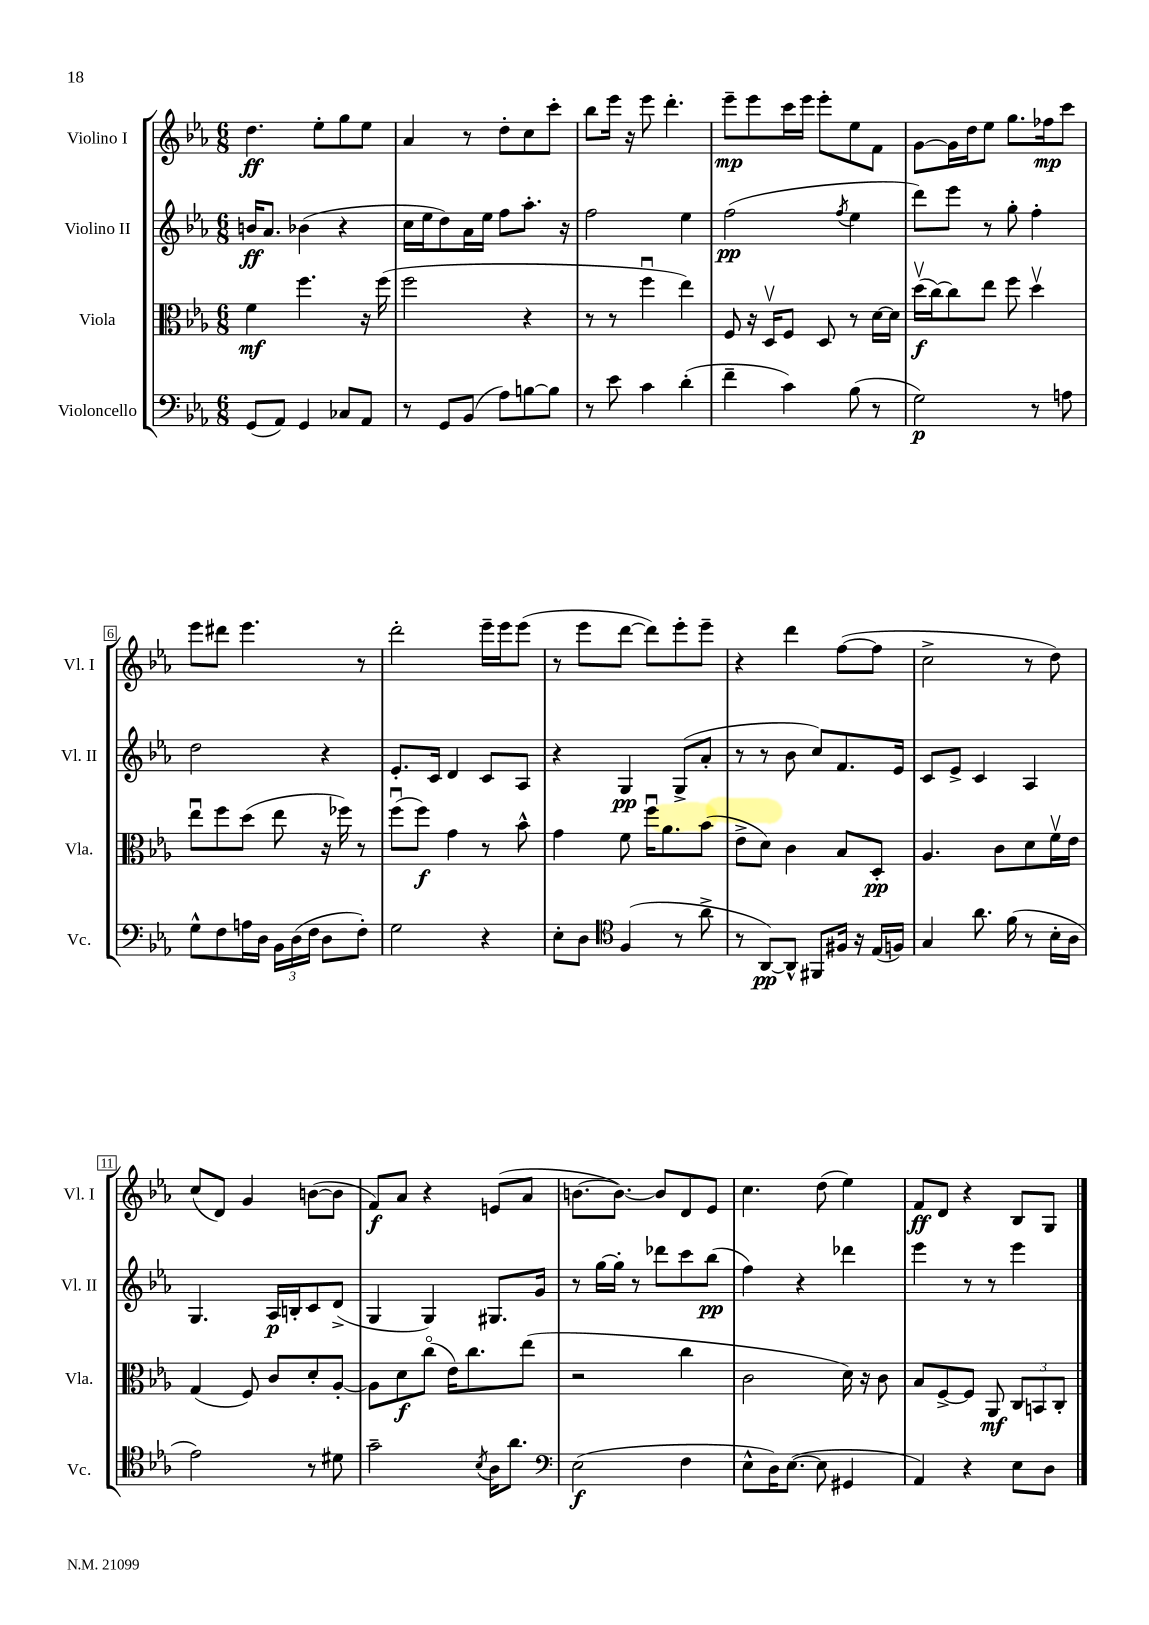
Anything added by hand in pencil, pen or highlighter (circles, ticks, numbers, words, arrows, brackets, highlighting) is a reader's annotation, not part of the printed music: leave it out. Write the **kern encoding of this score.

**kern	**dynam	**kern	**dynam	**kern	**dynam	**kern	**dynam
*part4	*part4	*part3	*part3	*part2	*part2	*part1	*part1
*staff4	*staff4	*staff3	*staff3	*staff2	*staff2	*staff1	*staff1
*I"Violoncello	*	*I"Viola	*	*I"Violino II	*	*I"Violino I	*
*I'Vc.	*	*I'Vla.	*	*I'Vl. II	*	*I'Vl. I	*
*clefF4	*	*clefC3	*	*clefG2	*	*clefG2	*
*k[b-e-a-]	*	*k[b-e-a-]	*	*k[b-e-a-]	*	*k[b-e-a-]	*
*M6/8	*	*M6/8	*	*M6/8	*	*M6/8	*
=1	=1	=1	=1	=1	=1	=1	=1
(8GG/L	.	4f\	mf	16bn/KL	ff	4.dd\	ff
.	.	.	.	8.a-/J	.	.	.
8AA-/J)	.	.	.	.	.	.	.
4GG/	.	4.ff\	.	(4b-X\	.	.	.
.	.	.	.	.	.	8ee-'\L	.
8C-X/L	.	.	.	4r	.	8gg\	.
8AA-/J	.	16r	.	.	.	8ee-\J	.
.	.	(16ff\	.	.	.	.	.
=2	=2	=2	=2	=2	=2	=2	=2
8r	.	2ff\	.	16cc\LL	.	4a-/	.
.	.	.	.	16ee-\J	.	.	.
8GG/L	.	.	.	8dd\)	.	.	.
(8BB-/J	.	.	.	16a-\L	.	8r	.
.	.	.	.	16ee-\JJ	.	.	.
8A-\L)	.	.	.	8ff\L	.	8dd'\L	.
[8Bn\	.	4r	.	8.aa-'\J	.	8cc\	.
8B\J]	.	.	.	.	.	8ccc'\J	.
.	.	.	.	16r	.	.	.
=3	=3	=3	=3	=3	=3	=3	=3
8r	.	8r	.	2ff\	.	8bb-\L	.
8e-\	.	8r	.	.	.	16eee-\Jk	.
.	.	.	.	.	.	16r	.
4c\	.	4ffu\	.	.	.	8eee-\	.
.	.	.	.	.	.	4.ddd'\	.
(4d'\	.	4ee-\)	.	4ee-\	.	.	.
=4	=4	=4	=4	=4	=4	=4	=4
4f~\	.	8F/	.	(2ff\	pp	8eee-~\L	mp
.	.	16r	.	.	.	8eee-\	.
.	.	16Dv/KL	.	.	.	.	.
4c\)	.	8F/J	.	.	.	16ccc\L	.
.	.	.	.	.	.	16eee-\JJ	.
.	.	8D/	.	.	.	8eee-'\L	.
.	.	.	.	8qff/	.	.	.
(8B-\	.	8r	.	4ee-\	.	8ee-\	.
8r	.	[16d\LL	.	.	.	8f\J	.
.	.	16d\JJ]	.	.	.	.	.
=5	=5	=5	=5	=5	=5	=5	=5
2G\)	p	(16ddv\LL	f	8ddd\L)	.	[8g\L	.
.	.	[16cc\J)	.	.	.	.	.
.	.	8cc\]	.	8eee-\J	.	16g\L]	.
.	.	.	.	.	.	16dd\J	.
.	.	8ee-\J	.	8r	.	8ee-\J	.
.	.	8ff\	.	8gg'\	.	8.gg\L	.
8r	.	4ddv\	.	4ff'\	.	.	.
.	.	.	.	.	.	16ff-X\k	mp
8An\	.	.	.	.	.	8ccc\J	.
!!LO:LB:g=z
=6	=6	=6	=6	=6	=6	=6	=6
8G^^\L	.	8ee-u\L	.	2dd\	.	8eee-\L	.
8F\	.	8ff\	.	.	.	8ddd#X\J	.
16An\L	.	(8dd\J	.	.	.	4.eee-\	.
16D\JJ	.	.	.	.	.	.	.
24BB-\LL	.	8ee-\	.	.	.	.	.
(24D\	.	.	.	.	.	.	.
24F\JJ	.	.	.	.	.	.	.
8D\L	.	16r	.	4r	.	.	.
.	.	16ff-X\)	.	.	.	.	.
8F'\J)	.	8r	.	.	.	8r	.
=7	=7	=7	=7	=7	=7	=7	=7
2G\	.	(8ffu\L	.	8.e-'/L	.	2ddd'\	.
.	.	8ff\J)	f	.	.	.	.
.	.	.	.	16c/Jk	.	.	.
.	.	4g\	.	4d/	.	.	.
4r	.	8r	.	8c/L	.	16eee-~\LL	.
.	.	.	.	.	.	16eee-\J	.
.	.	8b-^^\	.	8A-/J	.	(8eee-\J	.
=8	=8	=8	=8	=8	=8	=8	=8
8E-'\L	.	4g\	.	4r	.	8r	.
8D\J	.	.	.	.	.	8eee-\L	.
*clefC4	*	*	*	*	*	*	*
(4F/	.	8f\	.	4G/	pp	[8ddd\J	.
.	.	16ffu\KL	.	.	.	8ddd\L])	.
.	.	8.a-\	.	.	.	.	.
8r	.	.	.	(8G^/L	.	8eee-'\	.
8a-^\	.	(8b-\J	.	8a-'/J	.	8eee-~\J	.
=9	=9	=9	=9	=9	=9	=9	=9
8r	.	8e-^\L	.	8r	.	4r	.
[8AA-/L)	pp	8d\J)	.	8r	.	.	.
8AA-^^/J]	.	4c\	.	8b-\	.	4ddd\	.
8FF#X/L	.	.	.	8cc/L)	.	.	.
16F#X/Jk	.	8B-/L	.	8.f/	.	([8ff\L	.
16r	.	.	.	.	.	.	.
(16E-/LL	.	8D'/J	pp	.	.	8ff\J]	.
16Fn/JJ)	.	.	.	16e-/Jk	.	.	.
=10	=10	=10	=10	=10	=10	=10	=10
4G/	.	4.A-/	.	8c/L	.	2cc^\	.
.	.	.	.	8e-^/J	.	.	.
8.a-\	.	.	.	4c/	.	.	.
.	.	8c\L	.	.	.	.	.
(16f\	.	.	.	.	.	.	.
8r	.	8d\	.	4A-/	.	8r	.
16B-'\LL	.	16fv\L	.	.	.	8dd\)	.
16A-\JJ	.	16e-\JJ	.	.	.	.	.
!!LO:LB:g=z
=11	=11	=11	=11	=11	=11	=11	=11
2e-\)	.	(4G/	.	4.G/	.	(8cc/L	.
.	.	.	.	.	.	8d/J)	.
.	.	8F/)	.	.	.	4g/	.
.	.	8c/L	.	16A-/LL	p	.	.
.	.	.	.	16Bn'/J	.	.	.
8r	.	8d'/	.	8c/	.	([8bn\L	.
8d#X\	.	[8A-'/J	.	(8d^/J	.	8b\J]	.
=12	=12	=12	=12	=12	=12	=12	=12
2g~\	.	8A-\L]	.	4G/	.	8f/L)	f
.	.	8d\	f	.	.	8a-/J	.
.	.	(8cc\J	.	4G/)	.	4r	.
.	.	16e-\KL)	.	.	.	.	.
.	.	8.cc\	.	.	.	.	.
8qB-/	.	.	.	.	.	.	.
16A-\KL	.	.	.	8.G#X/L	.	(8en/L	.
8.a-\J	.	.	.	.	.	.	.
.	.	(8ee-\J	.	.	.	8a-/J	.
.	.	.	.	16g/Jk	.	.	.
=13	=13	=13	=13	=13	=13	=13	=13
*clefF4	*	*	*	*	*	*	*
(2E-\	f	2r	.	8r	.	[8.bn\L	.
.	.	.	.	[16gg\LL	.	.	.
.	.	.	.	16gg'\JJ]	.	8.b\J_)	.
.	.	.	.	8r	.	.	.
.	.	.	.	8ddd-X\L	.	8b/L]	.
4F\	.	4cc\	.	8ccc\	.	8d/	.
.	.	.	.	(8bb-\J	pp	8e-/J	.
=14	=14	=14	=14	=14	=14	=14	=14
8E-^^\L	.	2c\	.	4ff\)	.	4.cc\	.
16D\K)	.	.	.	.	.	.	.
([8.E-\J	.	.	.	.	.	.	.
.	.	.	.	4r	.	.	.
8E-\]	.	.	.	.	.	(8dd\	.
4GG#X/	.	16d\)	.	4ddd-X\	.	4ee-\)	.
.	.	16r	.	.	.	.	.
.	.	8c\	.	.	.	.	.
=15	=15	=15	=15	=15	=15	=15	=15
4AA-/)	.	8B-/L	.	4eee-\	.	8f/L	ff
.	.	[8F^/	.	.	.	8d/J	.
4r	.	8F/J]	.	8r	.	4r	.
.	.	8AA-/	mf	8r	.	.	.
8E-\L	.	12C/L	.	4eee-\	.	8B-/L	.
.	.	12BBn/	.	.	.	.	.
8D\J	.	.	.	.	.	8G/J	.
.	.	12C'/J	.	.	.	.	.
==	==	==	==	==	==	==	==
*-	*-	*-	*-	*-	*-	*-	*-
